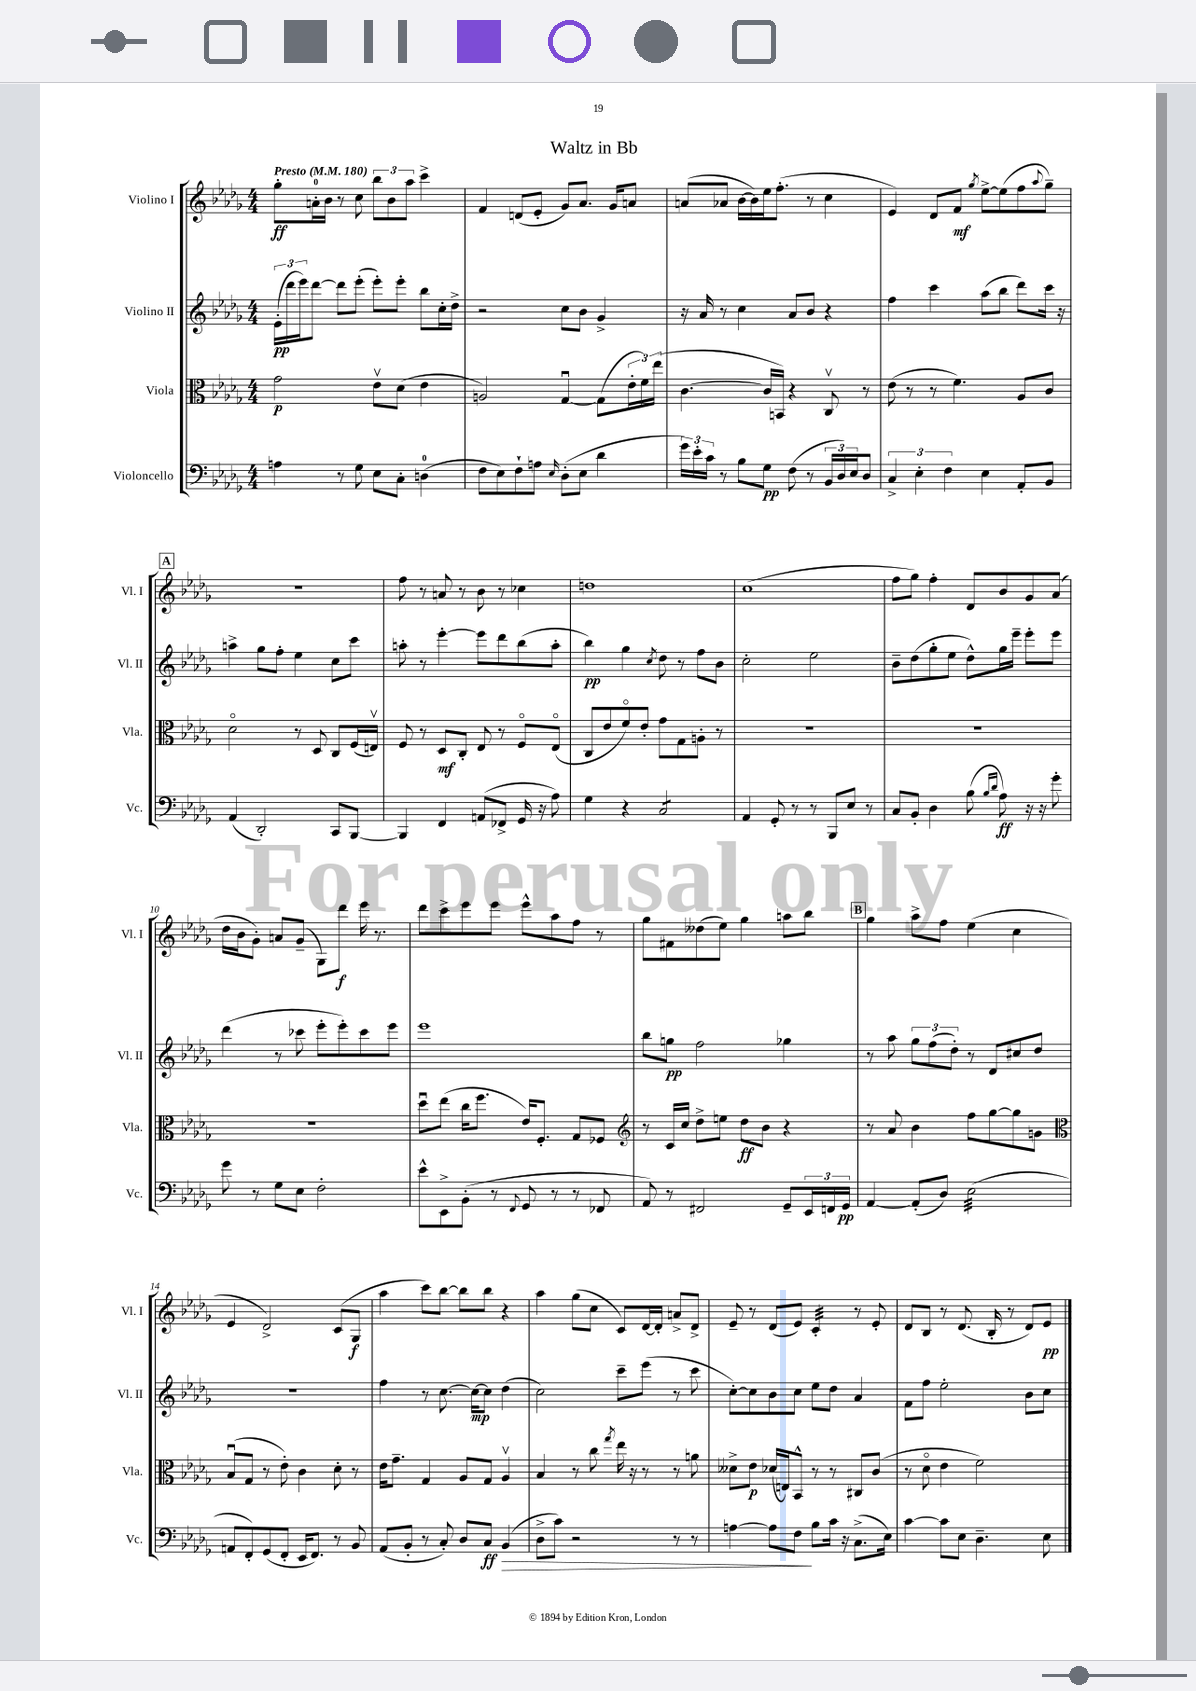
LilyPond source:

\header { title = "Waltz in Bb" }
<<
\new StaffGroup <<
\new Staff = "s0" \with { instrumentName = "Violino I" shortInstrumentName = "Vl. I" } {
    \clef treble \key des \major \numericTimeSignature \time 4/4 \tempo "Presto" 4 = 180
    ges''8-.\ff a'16-0-. bes'16 r8 c''8 \tuplet 3/2 { bes''8 bes'8 aes''8 } c'''4-> |
    f'4 d'8( ees'8-. ges'8) aes'8. ges'16 a'8 |
    a'8( aes'8 bes'16~ bes'16) ees''16 f''8.-.( r8 c''4 |
    ees'4) des'8 f'8\mf \acciaccatura { ges''8 } ees''8~-> ees''8( f''8 \appoggiatura { aes''8 } ges''8--) |
    \mark \markup { \box "A" } R1 |
    f''8 r8 a'8 r8 bes'8 r8 ces''4 |
    d''1 |
    c''1( |
    f''8 ges''8) f''4-. des'8 bes'8 ges'8 aes'8( |
    des''16 bes'16 ges'8-.) a'8 ges'8--( ges8) des'''8\f ees'''16 r8. |
    des'''8 c'''8-> ees'''8 ees'''8 ees'''8-^ aes''8 f''8 r8 |
    ges''8 fis'8 deses''8( ees''8) ges''4 a''8 bes''8 |
    \mark \markup { \box "B" } ges''4 aes''8-> f''8 ees''4( c''4 |
    ees'4 des'2->) c'8( ges8\f |
    aes''4 c'''8) bes''8~ bes''8 bes''8 r4 |
    aes''4 ges''8( c''8 c'8) des'16~ des'16-. a'8-> des'8-> |
    ees'8-- r8 des'8( ees'8) c'4:32-. r8 ees'8-. |
    des'8 bes8 r8 des'8.( bes16-. r8 des'8) ees'8\pp \bar "|." |
}
\new Staff = "s1" \with { instrumentName = "Violino II" shortInstrumentName = "Vl. II" } {
    \clef treble \key des \major \numericTimeSignature \time 4/4
    \tuplet 3/2 { ees'16-.\pp( des'''16 ees'''16) } des'''8~ des'''8 ees'''8-.( ees'''8-.) ees'''8-. bes''8 c''16-. des''16-> |
    r2 c''8 bes'8 ges'4-> |
    r16 aes'16 r8 c''4 aes'8 bes'8 r4 |
    f''4 c'''4 aes''8( bes''8 des'''8) c'''16 r16 |
    \mark \markup { \box "A" } a''4-> ges''8 f''8-. ees''4 c''8 c'''8 |
    a''8-. r8 ees'''4~-. ees'''8 des'''8 bes''8( a''8-. |
    bes''4\pp) ges''4 \acciaccatura { c''8 } des''8 r8 f''8 bes'8 |
    c''2-. ees''2 |
    bes'8-- des''8( ges''8-. ees''8 des''8-^) ges''16 ees'''16-- ees'''8-. ees'''8 |
    des'''4( r8 ces'''8 ees'''8-. ees'''8-.) ces'''8 ees'''8 |
    ees'''1 |
    bes''8 g''8\pp f''2 ges''4 |
    \mark \markup { \box "B" } r8 aes''8 \tuplet 3/2 { ges''8 f''8( des''8-.) } r8 des'8 cis''8 des''8 |
    r1 |
    f''4 r8 c''8.~ c''16~\mp c''8 des''4( |
    c''2) c'''8-- ees'''8( r8 c'''8 |
    c''8~-.) c''8 bes'8 c''8 ees''8 des''8 aes'4 |
    f'8 f''8 ees''2-. bes'8 c''8 \bar "|." |
}
\new Staff = "s2" \with { instrumentName = "Viola" shortInstrumentName = "Vla." } {
    \clef alto \key des \major \numericTimeSignature \time 4/4
    ges'2\p ees'8\upbow des'8( ees'4 |
    a2) ges4~\downbow ges8( \tuplet 3/2 { ees'16-. f'16) ees''16( } |
    c'4.~ c'16 b,16) r4 c8\upbow r8 |
    ees'8( r8 r8 f'4.) aes8 c'8 |
    \mark \markup { \box "A" } des'2\flageolet r8 des8 c8 f16( e16\upbow) |
    f8 r8 des8\mf c8-. ees8 r8 f8\flageolet ees8\flageolet( |
    c8 ees'8 f'8\flageolet) ees'8-. ges'8 ges8 a8-. r8 |
    R1 |
    R1 |
    R1 |
    des''8\downbow ees''8( c''16 f''8. ees'16) f8.-. ges8 fes8 |
    \clef treble r8 c'16 c''16 des''8-> e''8 des''8\ff bes'8 r4 |
    \mark \markup { \box "B" } r8 aes'8 bes'4 f''8 ges''8~ ges''8 g'8 |
    \clef alto bes8\downbow( ges8 r8 ees'8-.) c'4 des'8-. r8 |
    ees'16 ges'8.-- ges4 aes8 ges8 aes4\upbow |
    bes4 r8 c''8 \acciaccatura { ges''8 } ees''16 r16 r8 r8 a'8 |
    deses'8-> ees'8\p des'16( e16) bes,8-^ r8 r8 cis8 c'8( |
    r8 des'8\flageolet ees'4 f'2) \bar "|." |
}
\new Staff = "s3" \with { instrumentName = "Violoncello" shortInstrumentName = "Vc." } {
    \clef bass \key des \major \numericTimeSignature \time 4/4
    a4 r8 ges8 ees8 c8-. d4-0( |
    f8 ees8) f8-! a8 \grace { ees16 } des8-.( ees8 des'4 |
    \tuplet 3/2 { ges'16) ees'16-. c'16 } r8 bes8 ges8\pp f8( r8 \tuplet 3/2 { bes,16 des16) ees16 } des8 |
    \tuplet 3/2 { c4-> ees4-. f4 } ees4 aes,8-. bes,8 |
    \mark \markup { \box "A" } aes,4( des,2-.) c,8 bes,,8~ |
    bes,,4 f,4 a,8( fes,8-> ges,16 r16 aes8) |
    ges4 r4 c2:8 |
    aes,4 ges,8-. r8 r8 bes,,8 ees8 r8 |
    c8 bes,8-. des4 bes8( \grace { bes16 des'16 } aes8\ff) r16 r16 ges'8-. |
    ges'8 r8 ges8 ees8 f2-. |
    ees'8-^ ees,8-> bes,8-.( r8 \appoggiatura { f,8 } ges,8 r8 r8 fes,8 |
    aes,8) r8 fis,2 ges,8-- \tuplet 3/2 { ees,16 f,16 ges,16\pp } |
    \mark \markup { \box "B" } aes,4~ aes,8-.( des8) ees2:32( |
    a,8 f,8-.) ges,8( f,8-. ees,16 f,8.) r8 bes,8 |
    aes,8( bes,8-. r8 c8-.) des8 c8\ff bes,4\>( |
    des8-> c'8) r2 r8 r8 |
    a4~ a8 f8\! bes8 c'16 r16 c8.->( ees16) |
    c'4~ c'8 ees8 des4.-- ees8 \bar "|." |
}
>>
>>
